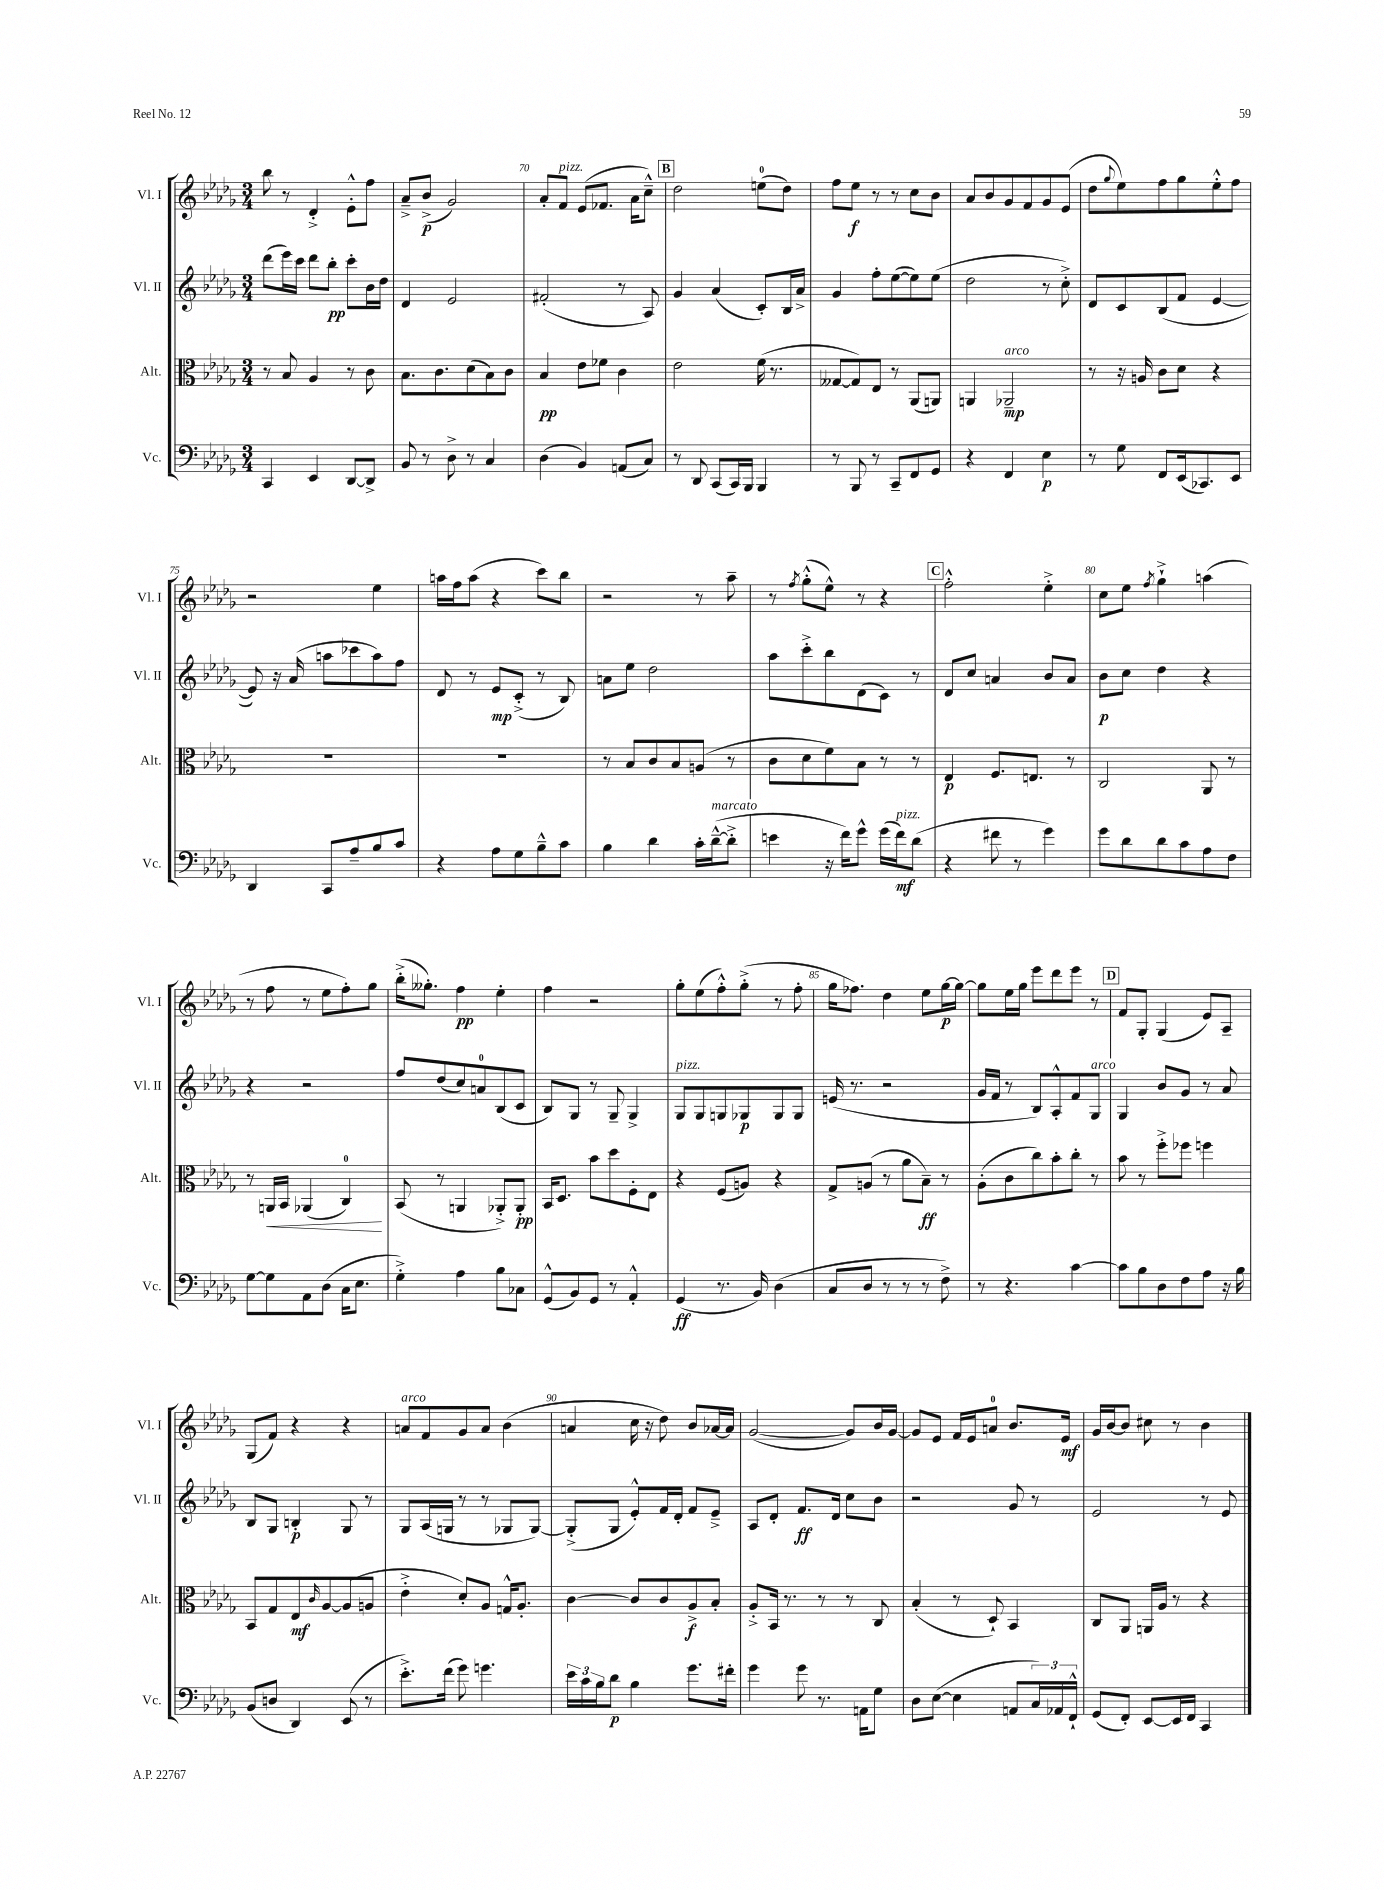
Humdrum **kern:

**kern	**kern	**kern	**kern
*staff4	*staff3	*staff2	*staff1
*clefF4	*clefC3	*clefG2	*clefG2
*k[b-e-a-d-g-]	*k[b-e-a-d-g-]	*k[b-e-a-d-g-]	*k[b-e-a-d-g-]
*M3/4	*M3/4	*M3/4	*M3/4
4CC	8r	(8ddd-	8bb-
.	8B-	16eee-)	8r
.	.	16ccc	.
4EE-	4A-	8ddd-	4d-'^
.	.	8bb-'	.
[8DD-	8r	8ccc'	8e-'^^
8DD-^]	8c	16b-	8ff
.	.	16dd-	.
=	=	=	=
8BB-	8.B-	4d-	8a-~^
8r	.	.	(8b-^
.	8.c	.	.
8D-^	.	2e-	2g-)
8r	(8d-	.	.
4C	8B-)	.	.
.	8c	.	.
=	=	=	=
(4D-	4B-	(2f#'	8a-'
.	.	.	8f
4BB-)	8e-	.	(8e-
.	8f-	.	8.f-
(8AA	4c	8r	.
.	.	.	16a-
8C)	.	8A-)	8cc~^^)
=	=	=	=
8r	2e-	4g-	2dd-
8DD-	.	.	.
(8CC	.	(4a-	.
16CC)	.	.	.
16BBB-	.	.	.
4BBB-	(16f	8c')	(8ee
.	8.r	.	.
.	.	16B-	8dd-)
.	.	16a-^	.
=	=	=	=
8r	[8G--	4g-	8ff
8BBB-	8G--])	.	8ee-
8r	8E-	8ff'	8r
8CC~	8r	([8ee-	8r
8FF	(8AA-	8ee-])	8cc
8GG-	8AA)	(8ee-	8b-
=	=	=	=
4r	4AA	2dd-	8a-
.	.	.	8b-
4FF	2AA-~	.	8g-
.	.	.	8f
4E-	.	8r	8g-
.	.	8cc'^)	(8e-
=	=	=	=
8r	8r	8d-	8dd-
.	.	.	8qqgg-
8G-	16r	8c	8ee-)
.	16A	.	.
8FF	8c	(8B-	8ff
(16EE-	8d-	8f	8gg-
8.CC-)	.	.	.
.	4r	[4e-	8ee-'^^
8EE-	.	.	8ff
=	=	=	=
4DD-	2.r	8e-])	2r
.	.	16r	.
.	.	(16a-	.
8CC	.	8aa	.
8A-~	.	8ccc-	.
8B-	.	8aa)	4ee-
8c	.	8ff	.
=	=	=	=
4r	2.r	8d-	16aa
.	.	.	16ff
.	.	8r	(8aa
8A-	.	8e-	4r
8G-	.	(8c'^	.
8B-~^^	.	8r	8ccc)
8c	.	8B-)	8bb-
=	=	=	=
4B-	8r	8a	2r
.	8B-	8ee-	.
4d-	8c	2dd-	.
.	8B-	.	.
16c'	(8A	.	8r
([16d-~^^	.	.	.
8d-'^]	8r	.	8aa-~
=	=	=	=
4e	8c	8aa-	8r
.	.	.	8qff
.	8d-	8ccc'^	(8gg-'^^
16r	8f)	8bb-	8ee-^^)
16f)	.	.	.
8g-^^	8B-	(8d-	8r
(16g-	8r	8c)	4r
16f)	.	.	.
(8d-	8r	8r	.
=	=	=	=
4r	4E-	8d-	2ff'^^
.	.	8cc	.
8f#	8.F	4a	.
8r	.	.	.
.	8.E	.	.
4g-)	.	8b-	4ee-'^
.	8r	8a	.
=	=	=	=
8g-	2C	8b-	8cc
8d-	.	8cc	8ee-
.	.	.	8qff
8d-	.	4dd-	4gg-`^
8c	.	.	.
8A-	8AA-	4r	(4aa
8F	8r	.	.
=	=	=	=
[8G-	8r	4r	8r
8G-]	16AA	.	8ff
.	16BB-	.	.
8AA-	(4AA-	2r	8r
(8D-	.	.	8ee-
16C	4C)	.	8ff')
8.E-	.	.	.
.	.	.	8gg-
=	=	=	=
4G-'^)	(8BB-	8ff	(16bb-'^
.	.	.	8.gg--')
.	8r	(8dd-	.
4A-	4AA	8cc)	4ff
.	.	8a	.
8B-	8AA-'^)	(8B-	4ee-'
8C-	8AA-'	8c	.
=	=	=	=
(8GG-^^	16BB-	8B-)	4ff
.	8.D-	.	.
8BB-)	.	8G-	.
8GG-	8b-	8r	2r
8r	8dd-	8G-~	.
4AA-'^^	8F'	4G-^	.
.	8E-	.	.
=	=	=	=
(4GG-	4r	8G-	8gg-'
.	.	8G-	(8ee-
8.r	(8F	8G	8ff'^^)
.	8A)	8G-	(8gg-'^
16BB-)	.	.	.
(4D-	4r	8G-	8r
.	.	8G-	8ff'
=	=	=	=
8C	8G-^	(16e	16gg-
.	.	8.r	8.ff-)
8D-	(8A	.	.
8r	8r	2r	4dd-
8r	8a-	.	.
8r	8B-~)	.	8ee-
8F^)	8r	.	[16gg-
.	.	.	16gg-_
=	=	=	=
8r	(8A-'	16g-	8gg-]
.	.	16f	.
4.r	8c	8r	16ee-
.	.	.	16gg-
.	8cc)	8B-)	8eee-
.	8b-'	8A-'^^	8ddd-
[4c	8cc'	8f	8eee-
.	8r	8G-	8r
=	=	=	=
8c]	8b-	4G-	8f
8B-	8r	.	8G-'
8D-	8ff'^	8b-	(4G-
8F	8ff-	8g-	.
8A-	4ff	8r	8e-)
16r	.	8a-	8A-~
16B-	.	.	.
=	=	=	=
(8BB-	8BB-	8B-	(8G-
8D	8G-	8G-	8f)
4DD-)	8E-	4B'	4r
.	16qqc	.	.
.	[8A-	.	.
(8EE-	(8A-]	8G-	4r
8r	8A	8r	.
=	=	=	=
8.e-'^)	4e-'^	8G-	8a
.	.	(16A-	8f
(16f	.	16G	.
8g-)	8d-')	8r	8g-
4.g	8A-	8r	8a
.	16G^^	8G-	(4b-
.	8.A-'	.	.
.	.	[8G-)	.
=	=	=	=
24e-	[4c	(8G-'^]	4a
24c	.	.	.
24B-	.	.	.
8d-	.	8G-	.
4B-	8c]	8e-'^^)	16cc
.	.	.	16r
.	8c	16f	8dd-)
.	.	16d-'	.
8.g-	8A-^	8f	8b-
.	8B-'	8e-~^	[16a-
16f#'	.	.	16a-]
=	=	=	=
4g-	8A-'^	8A-	([2g-
.	16BB-	8d-'	.
.	8.r	.	.
8g-	.	8.f	.
8.r	8r	.	.
.	.	16d-	.
.	8r	8cc	8g-])
16AA	.	.	.
8G-	8C	8b-	16b-
.	.	.	[16g-
=	=	=	=
8D-	(4B-'	2r	8g-]
([8E-	.	.	8e-
4E-]	8r	.	16f
.	.	.	16e-
.	8D-`)	.	8a
8AA	4BB-	8g-	8.b-
24C)	.	8r	.
24AA-	.	.	.
.	.	.	16e-
24FF`^^	.	.	.
=	=	=	=
(8GG-	8C	2e-	16g-
.	.	.	[16b-
8FF')	8AA-	.	8b-]
[8EE-	16AA	.	8cc#
.	16A-	.	.
16EE-]	8r	.	8r
16FF	.	.	.
4CC	4r	8r	4b-
.	.	8e-	.
==	==	==	==
*-	*-	*-	*-
